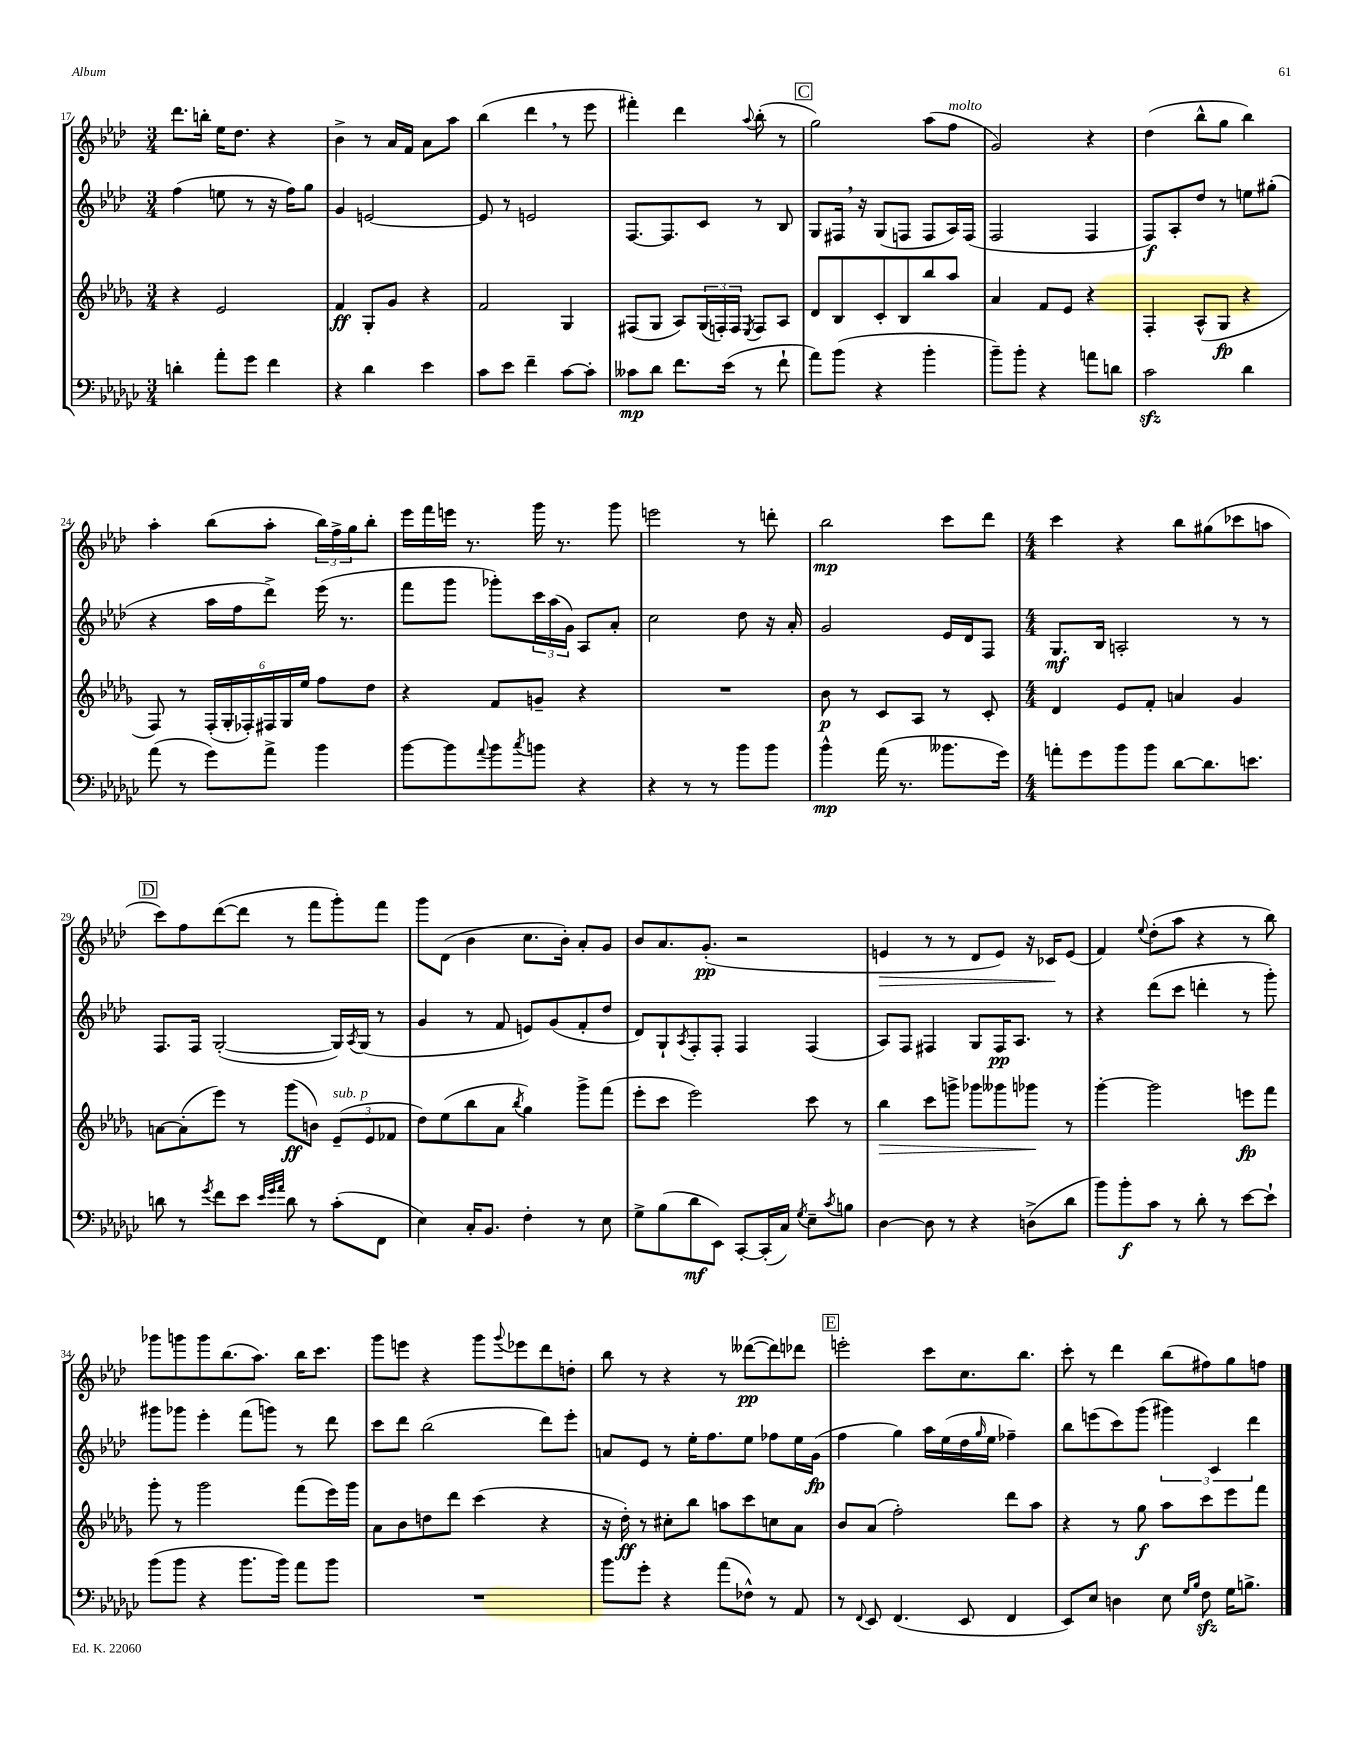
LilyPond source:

<<
\new StaffGroup <<
\new Staff = "s0" {
    \clef treble \key aes \major \numericTimeSignature \time 3/4
    des'''8. b''16-. ees''16 des''8. r4 |
    bes'4-> r8 aes'16 f'16 aes'8 aes''8 |
    bes''4( des'''4 \breathe r8 ees'''8 |
    fis'''4-.) des'''4 \appoggiatura { aes''8 } bes''8-.( r8 |
    \mark \markup { \box "C" } g''2) aes''8( f''8^\markup { \italic "molto" } |
    g'2) r4 |
    des''4( bes''8-^ g''8 bes''4) |
    aes''4-. bes''8( aes''8-. \tuplet 3/2 { bes''16) f''16-> g''16 } bes''8-. |
    ees'''16 f'''16 e'''16 r8. g'''16 r8. g'''8 |
    e'''2 r8 d'''8-. |
    bes''2\mp c'''8 des'''8 |
    \numericTimeSignature \time 4/4 c'''4 r4 bes''8 gis''8( ces'''8 a''8 |
    \mark \markup { \box "D" } c'''8) f''8 des'''8~( des'''8 r8 f'''8 g'''8-.) f'''8 |
    g'''8 des'8( bes'4 c''8. bes'16-.) aes'8-. g'8 |
    bes'8 aes'8. g'8.-.\pp( r2 |
    e'4\> r8 r8 des'8 e'8) r16 ces'16\! e'8( |
    f'4) \appoggiatura { ees''8 } des''8-.( aes''8 r4 r8 bes''8) |
    ges'''8 g'''8 g'''8 bes''8.( aes''8.) bes''16 c'''8. |
    g'''8 e'''8 r4 g'''8 \appoggiatura { g'''8 } ees'''8 des'''8 d''8-. |
    bes''8 r8 r4 r8 deses'''8~\pp( deses'''8) des'''8 |
    \mark \markup { \box "E" } e'''2-. c'''8 c''8. bes''8. |
    c'''8-. r8 des'''4 bes''8( fis''8) g''8 f''8 \bar "|." |
}
\new Staff = "s1" {
    \clef treble \key aes \major \numericTimeSignature \time 3/4
    f''4( e''8 r8 r16 f''16) g''8 |
    g'4 e'2~ |
    e'8 r8 e'2 |
    f8.~ f8. c'8 r8 bes8 |
    \mark \markup { \box "C" } g8 fis16 \breathe r16 g8( f8 f8 aes16) f16( |
    f2 f4 |
    f8\f) aes8-. des''8 r8 e''8 gis''8-.( |
    r4 aes''16 f''16 des'''8->) ees'''16( r8. |
    f'''8 g'''8 ges'''8-.) \tuplet 3/2 { c'''16 aes''16( g'16) } aes8 aes'8-. |
    c''2 des''8 r16 aes'16-. |
    g'2 ees'16 des'16 f8 |
    \numericTimeSignature \time 4/4 g8.\mf bes16 a2-. r8 r8 |
    \mark \markup { \box "D" } f8. f16 g2~-.( g16) \acciaccatura { aes8 } g16( r8 |
    g'4 r8 f'8 e'8) g'8( f'8-. des''8 |
    des'8) g8-! \acciaccatura { aes8 } f8-. f8-. f4 f4( |
    aes8) f8 fis4 g8 fis16\pp aes8. r8 |
    r4 des'''8( c'''8 d'''4-. r8 g'''8-.) |
    gis'''8 ges'''8 ees'''4-. f'''8( g'''8) r8 des'''8 |
    c'''8 des'''8 bes''2( des'''8) ees'''8-. |
    a'8 ees'8 r8 ees''16-. f''8. ees''8 fes''8 ees''16 g'16\fp( |
    \mark \markup { \box "E" } f''4 g''4) aes''16 ees''16( des''16 \grace { g''16 } ees''16 fes''4--) |
    bes''8 e'''8( c'''8) g'''8( \tuplet 3/2 { gis'''4) c'4 des'''4 } \bar "|." |
}
\new Staff = "s2" {
    \clef treble \key des \major \numericTimeSignature \time 3/4
    r4 ees'2 |
    f'4\ff ges8-. ges'8 r4 |
    f'2 ges4 |
    fis8( ges8 aes8) \tuplet 3/2 { ges16( f16-.) f16 } \acciaccatura { ees8 } f8 aes8 |
    \mark \markup { \box "C" } des'8 bes8 c'8-. bes8 bes''8 aes''8 |
    aes'4 f'8 ees'8 r4 |
    f4-. aes8-^( ges8\fp r4 |
    f8) r8 \tuplet 6/4 { f16-.( ges16-. fes16-.) fis16 ges16 ees''16 } f''8 des''8 |
    r4 f'8 g'8-- r4 |
    R2. |
    bes'8\p r8 c'8 aes8 r8 c'8-. |
    \numericTimeSignature \time 4/4 des'4 ees'8 f'8-. a'4 ges'4 |
    \mark \markup { \box "D" } a'8~ a'8-.( ees'''8) r8 ges'''8\ff( b'8) \tuplet 3/2 { ees'8--^\markup { \italic "sub. p" }( ees'8 fes'8 } |
    des''8) ees''8( bes''8 aes'8 \acciaccatura { bes''8 } ges''4) ges'''8-> f'''8( |
    ees'''8-. c'''8 ees'''2) c'''8 r8 |
    bes''4\> c'''8 g'''8-> ges'''8 geses'''8 ges'''8\! r8 |
    ges'''4~-. ges'''2 e'''8\fp f'''8 |
    ges'''8-. r8 ges'''2 f'''8( ees'''16) ges'''16 |
    aes'8 bes'8 d''8 des'''8 c'''4( r4 |
    r16 des''16-.\ff) r8 cis''8-. bes''8 a''8 c'''8 c''8 aes'8 |
    \mark \markup { \box "E" } bes'8 aes'8( f''2-.) des'''8 aes''8 |
    r4 r8 ges''8\f aes''8 c'''8 ees'''8 f'''8 \bar "|." |
}
\new Staff = "s3" {
    \clef bass \key ges \major \numericTimeSignature \time 3/4
    d'4-. aes'8-. ges'8 f'4 |
    r4 des'4 ees'4 |
    ces'8 ees'8 f'4-- ces'8~ ces'8-. |
    ceses'8\mp des'8 f'8. ees'16( r8 f'8-! |
    \mark \markup { \box "C" } aes'8) bes'8( r4 bes'4-. |
    bes'8--) bes'8-. r4 a'8 d'8 |
    ces'2\sfz des'4 |
    aes'8( r8 ges'8) aes'8-> bes'4 |
    bes'8~ bes'8 \appoggiatura { aes'8 } bes'8 \acciaccatura { ces''8 } b'8 r4 |
    r4 r8 r8 bes'8 bes'8 |
    bes'4-^\mp aes'16( r8. beses'8. ges'16) |
    \numericTimeSignature \time 4/4 a'8-. ges'8 bes'8 bes'8 des'8~ des'8. e'8. |
    \mark \markup { \box "D" } d'8 r8 \acciaccatura { ges'8 } f'8 ees'8 \grace { ees'32 ges'32 aes'32 } d'8 r8 ces'8-.( f,8 |
    ees4) ces16-. bes,8. f4-. r8 ees8 |
    ges8-> bes8( des'8\mf ees,8) ces,8~-. ces,16-.( ces16) \acciaccatura { ges8 } ees8-- \acciaccatura { ces'8 } b8 |
    des4~ des8 r8 r4 d8->( des'8 |
    bes'8) bes'8-.\f ces'8 r8 des'8-. r8 ees'8~ ees'8-! |
    bes'8( bes'8 r4 bes'8. bes'16) aes'8 bes'8 |
    R1 |
    bes'8 ges'8-. r4 aes'8( fes8-^) r8 aes,8 |
    \mark \markup { \box "E" } r8 \appoggiatura { f,8 } ees,8 f,4.( ees,8 f,4 |
    ees,8) ees8 d4 ees8 \grace { ges16 bes16 } f8\sfz ges16 b8.-> \bar "|." |
}
>>
>>
\layout { \context { \Score currentBarNumber = #17 } }
